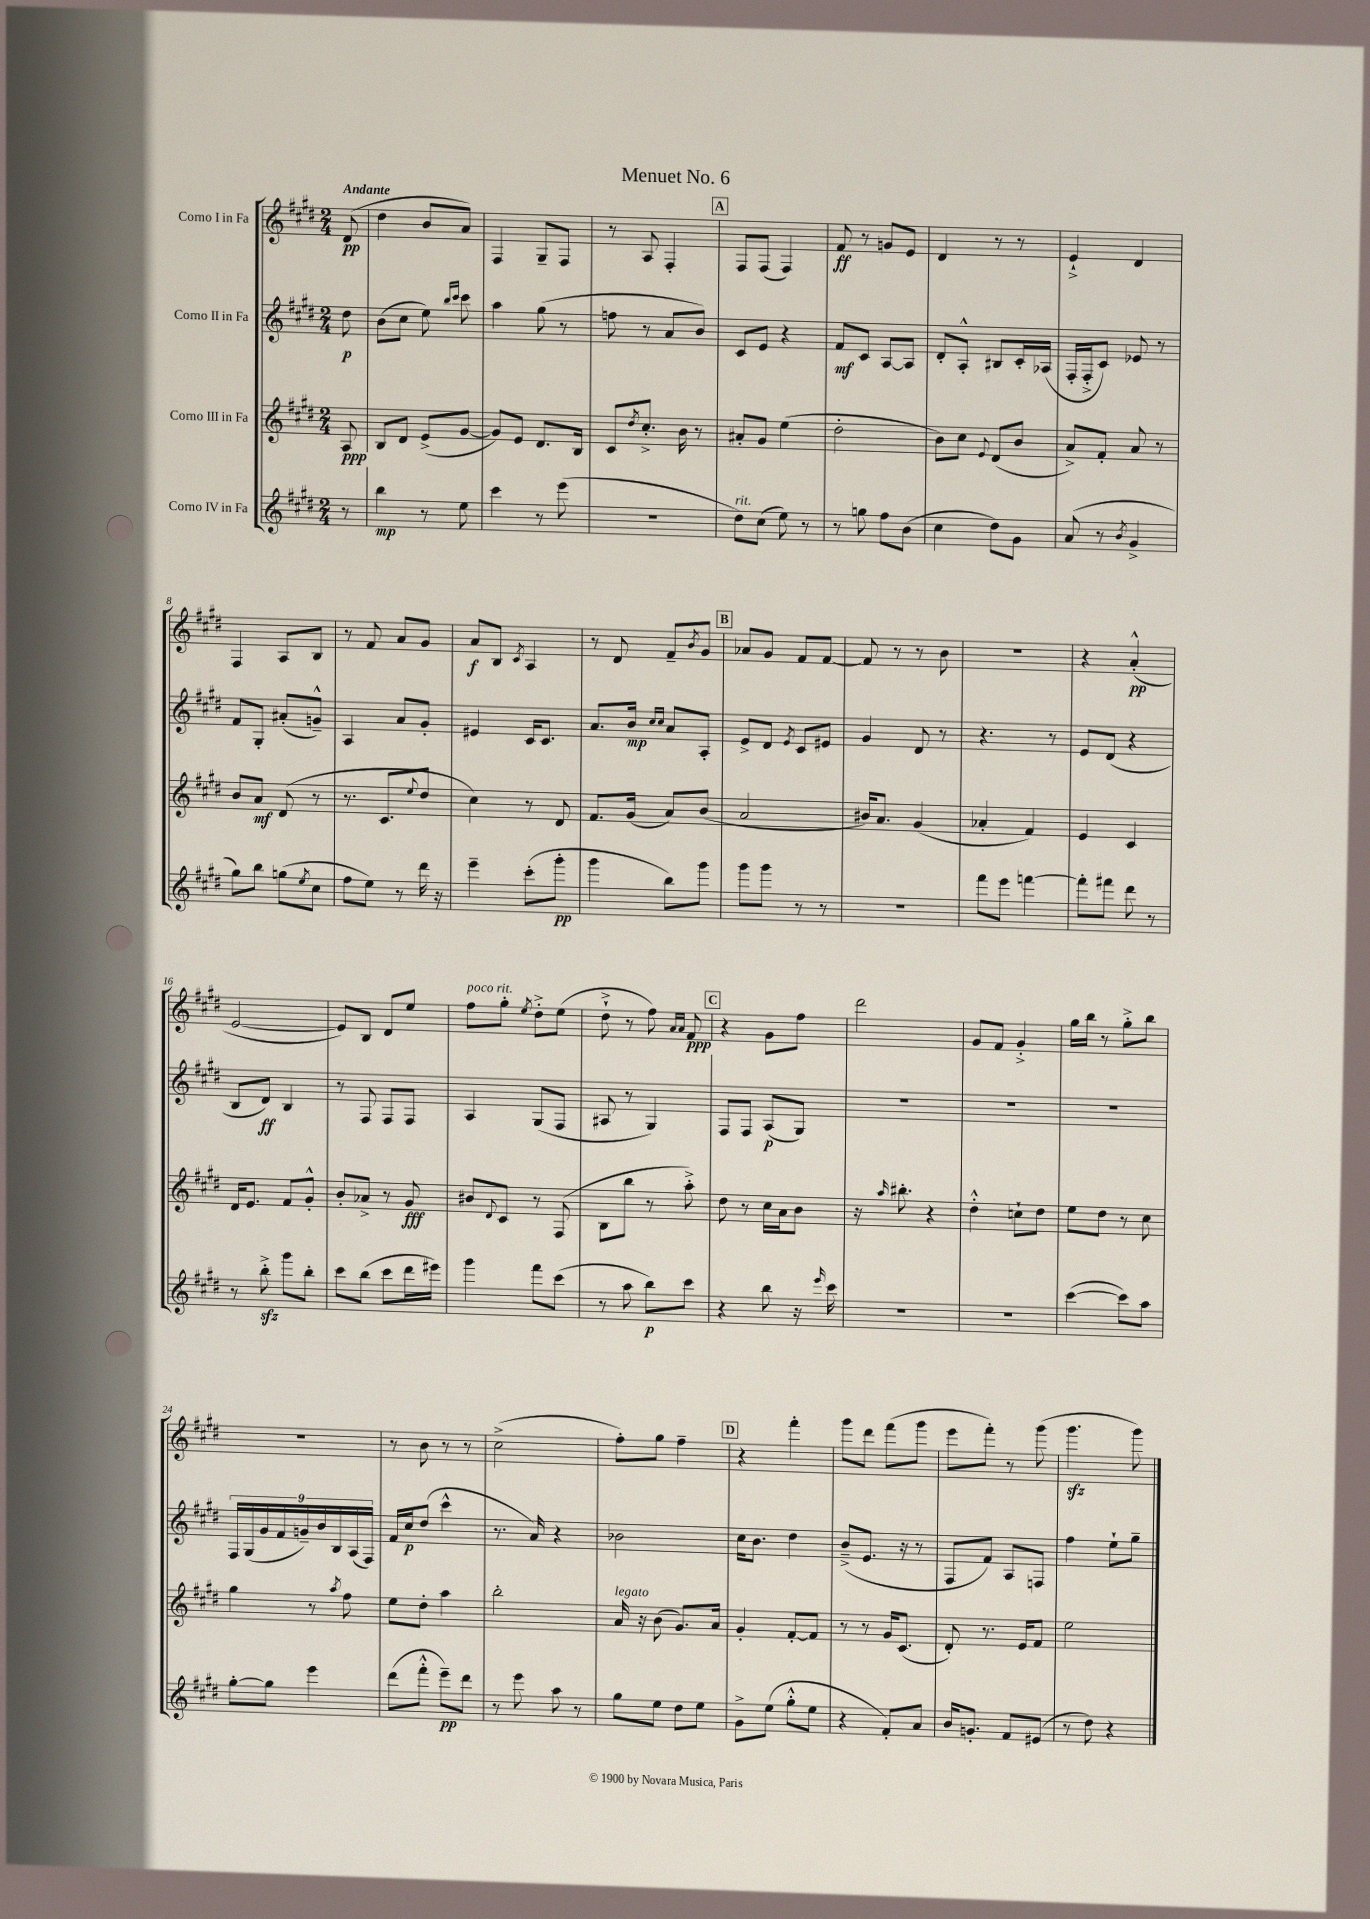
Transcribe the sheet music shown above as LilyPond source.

\header { title = "Menuet No. 6" }
<<
\new StaffGroup <<
\new Staff = "s0" \with { instrumentName = "Corno I in Fa" } {
    \clef treble \key e \major \numericTimeSignature \time 2/4 \partial 8 \tempo "Andante"
    dis'8\pp( |
    dis''4 b'8 a'8) |
    fis4 gis8-- fis8 |
    r8 a8 fis4-. |
    \mark \markup { \box "A" } fis8 fis8( fis4) |
    fis'8\ff r8 g'8 e'8 |
    dis'4 r8 r8 |
    e'4-!-> dis'4 |
    fis4 a8 b8 |
    r8 fis'8 a'8 gis'8 |
    a'8\f b8 \acciaccatura { cis'8 } a4 |
    r8 dis'8 fis'8-- \acciaccatura { b'8 } gis'8 |
    \mark \markup { \box "B" } aes'8 gis'8 fis'8 fis'8~ |
    fis'8 r8 r8 b'8 |
    R2 |
    r4 a'4-.-^\pp( |
    e'2~ |
    e'8) b8 dis'8 e''8 |
    fis''8^\markup { \italic "poco rit." } gis''8-. \acciaccatura { e''8 } dis''8-.-> e''8( |
    dis''8-!-> r8 fis''8) \grace { a'16 a'16 } fis'8\ppp |
    \mark \markup { \box "C" } r4 gis'8 fis''8 |
    dis'''2 |
    gis'8 fis'8 gis'4-.-> |
    gis''16 b''16 r8 gis''8-.-> b''8 |
    r2 |
    r8 b'8 r8 r8 |
    cis''2->( |
    fis''8-.) gis''8 fis''4-- |
    \mark \markup { \box "D" } r4 fis'''4-. |
    gis'''8 dis'''8 fis'''8( gis'''8 |
    e'''8 fis'''8-.) r8 gis'''8( |
    gis'''4.\sfz gis'''8) \bar "|." |
}
\new Staff = "s1" \with { instrumentName = "Corno II in Fa" } {
    \clef treble \key e \major \numericTimeSignature \time 2/4 \partial 8
    dis''8\p |
    b'8( cis''8 e''8) \grace { b''16 cis'''16 } cis'''8 |
    a''4 gis''8( r8 |
    f''8 r8 a'8 b'8) |
    \mark \markup { \box "A" } cis'8 e'8 r4 |
    fis'8\mf cis'8 a8~ a8 |
    dis'8-. a8-.-^ bis8 cis'16-. aes16( |
    fis16-. fis16-.-> cis'8) ees'8 r8 |
    fis'8 gis8-. ais'8-.( g'8---^) |
    a4 a'8 gis'8-. |
    eis'4 cis'16 cis'8. |
    a'8. b'16\mp \grace { cis''16 cis''16 } a'8 a8-. |
    \mark \markup { \box "B" } e'8-> dis'8 \acciaccatura { e'8 } cis'8 eis'8 |
    gis'4 dis'8 r8 |
    r4. r8 |
    e'8 dis'8( r4 |
    b8 dis'8\ff) b4 |
    r8 fis8 fis8 fis8 |
    a4 gis8( fis8 |
    ais8 r8 gis4) |
    \mark \markup { \box "C" } fis8 fis8 a8\p( gis8) |
    R2 |
    R2 |
    R2 |
    \tuplet 9/8 { fis16 gis16( gis'16 fis'16 g'16--) b'16 b16 a16( fis16) } |
    fis'16 cis''16\p dis''8( cis'''4-^ |
    r8. a'16) r4 |
    bes'2 |
    \mark \markup { \box "D" } cis''16 b'8. dis''4 |
    b'8--->( e'8. r16 r8 |
    fis8 fis'8) a8 f8 |
    fis''4 e''8-! gis''8-- \bar "|." |
}
\new Staff = "s2" \with { instrumentName = "Corno III in Fa" } {
    \clef treble \key e \major \numericTimeSignature \time 2/4 \partial 8
    a8\ppp |
    b8 dis'8 e'8->( gis'8~ |
    gis'8) e'8 dis'8. b16 |
    cis'8 \acciaccatura { dis''8 } cis''8.-.-> b'16 r8 |
    \mark \markup { \box "A" } ais'8-. gis'8 e''4( |
    dis''2-. |
    b'8) cis''8 \appoggiatura { e'8 } dis'8( b'8 |
    a'8->) fis'8-. a'8 r8 |
    b'8 a'8\mf dis'8( r8 |
    r8. cis'8. \appoggiatura { e''8 } dis''8 |
    cis''4) r8 dis'8 |
    fis'8. gis'16( a'8) b'8( |
    \mark \markup { \box "B" } a'2 |
    bis'16) a'8. gis'4( |
    aes'4-. fis'4) |
    e'4 cis'4 |
    dis'16 e'8. fis'8 gis'8-.-^ |
    b'8-. aes'8-> r8 gis'8\fff |
    bis'8 \appoggiatura { dis'8 } cis'8 r8 fis8( |
    b8 b''8 r8 a''8-.->) |
    \mark \markup { \box "C" } dis''8 r8 cis''16 a'16 b'8 |
    r16 \grace { a''16 } bis''8.-. r4 |
    dis''4-.-^ c''8-! dis''8 |
    e''8 dis''8 r8 cis''8 |
    gis''4 r8 \acciaccatura { a''8 } fis''8 |
    e''8 dis''8-. a''4 |
    b''2-. |
    a'16^\markup { \italic "legato" } r16 b'8( gis'8.) a'16 |
    \mark \markup { \box "D" } gis'4-. fis'8~-. fis'8 |
    r8 r8 gis'16 cis'8.( |
    dis'8-.) r8. e'16 fis'8 |
    e''2 \bar "|." |
}
\new Staff = "s3" \with { instrumentName = "Corno IV in Fa" } {
    \clef treble \key e \major \numericTimeSignature \time 2/4 \partial 8
    r8 |
    b''4\mp r8 e''8 |
    cis'''4 r8 e'''8( |
    r2 |
    \mark \markup { \box "A" } dis''8^\markup { \italic "rit." }) cis''8( e''8) r8 |
    r8 g''8 fis''8 b'8( |
    cis''4 dis''8) gis'8 |
    a'8( r8 \acciaccatura { b'8 } gis'4-> |
    gis''8) b''8 g''8( \acciaccatura { e''8 } cis''8 |
    fis''8 e''8) r8 dis'''16 r16 |
    e'''4-- cis'''8-.( gis'''8-.\pp |
    gis'''4 b''8) gis'''8 |
    \mark \markup { \box "B" } gis'''8 gis'''8 r8 r8 |
    R2 |
    fis'''8 e'''8 f'''4~ |
    f'''8-. fis'''8 dis'''8 r8 |
    r8 b''8-.->\sfz gis'''8 b''8-. |
    cis'''8 b''8( cis'''8 dis'''16 eis'''16) |
    gis'''4 fis'''8 cis'''8( |
    r8 a''8 b''8\p) cis'''8 |
    \mark \markup { \box "C" } r4 b''8 r16 \grace { e'''16 } cis'''16 |
    R2 |
    R2 |
    cis'''4~( cis'''8) a''8 |
    gis''8~-. gis''8 e'''4 |
    dis'''8( fis'''8-.-^ e'''8--\pp) dis'''8 |
    r8 e'''8 a''8 r8 |
    gis''8 e''8 dis''8 e''8 |
    \mark \markup { \box "D" } gis'8-> e''8( gis''8-.-^ e''8 |
    r4 fis'8-.) a'8 |
    b'16 g'8.-. fis'8 eis'8( |
    r8 dis''8) r4 \bar "|." |
}
>>
>>
